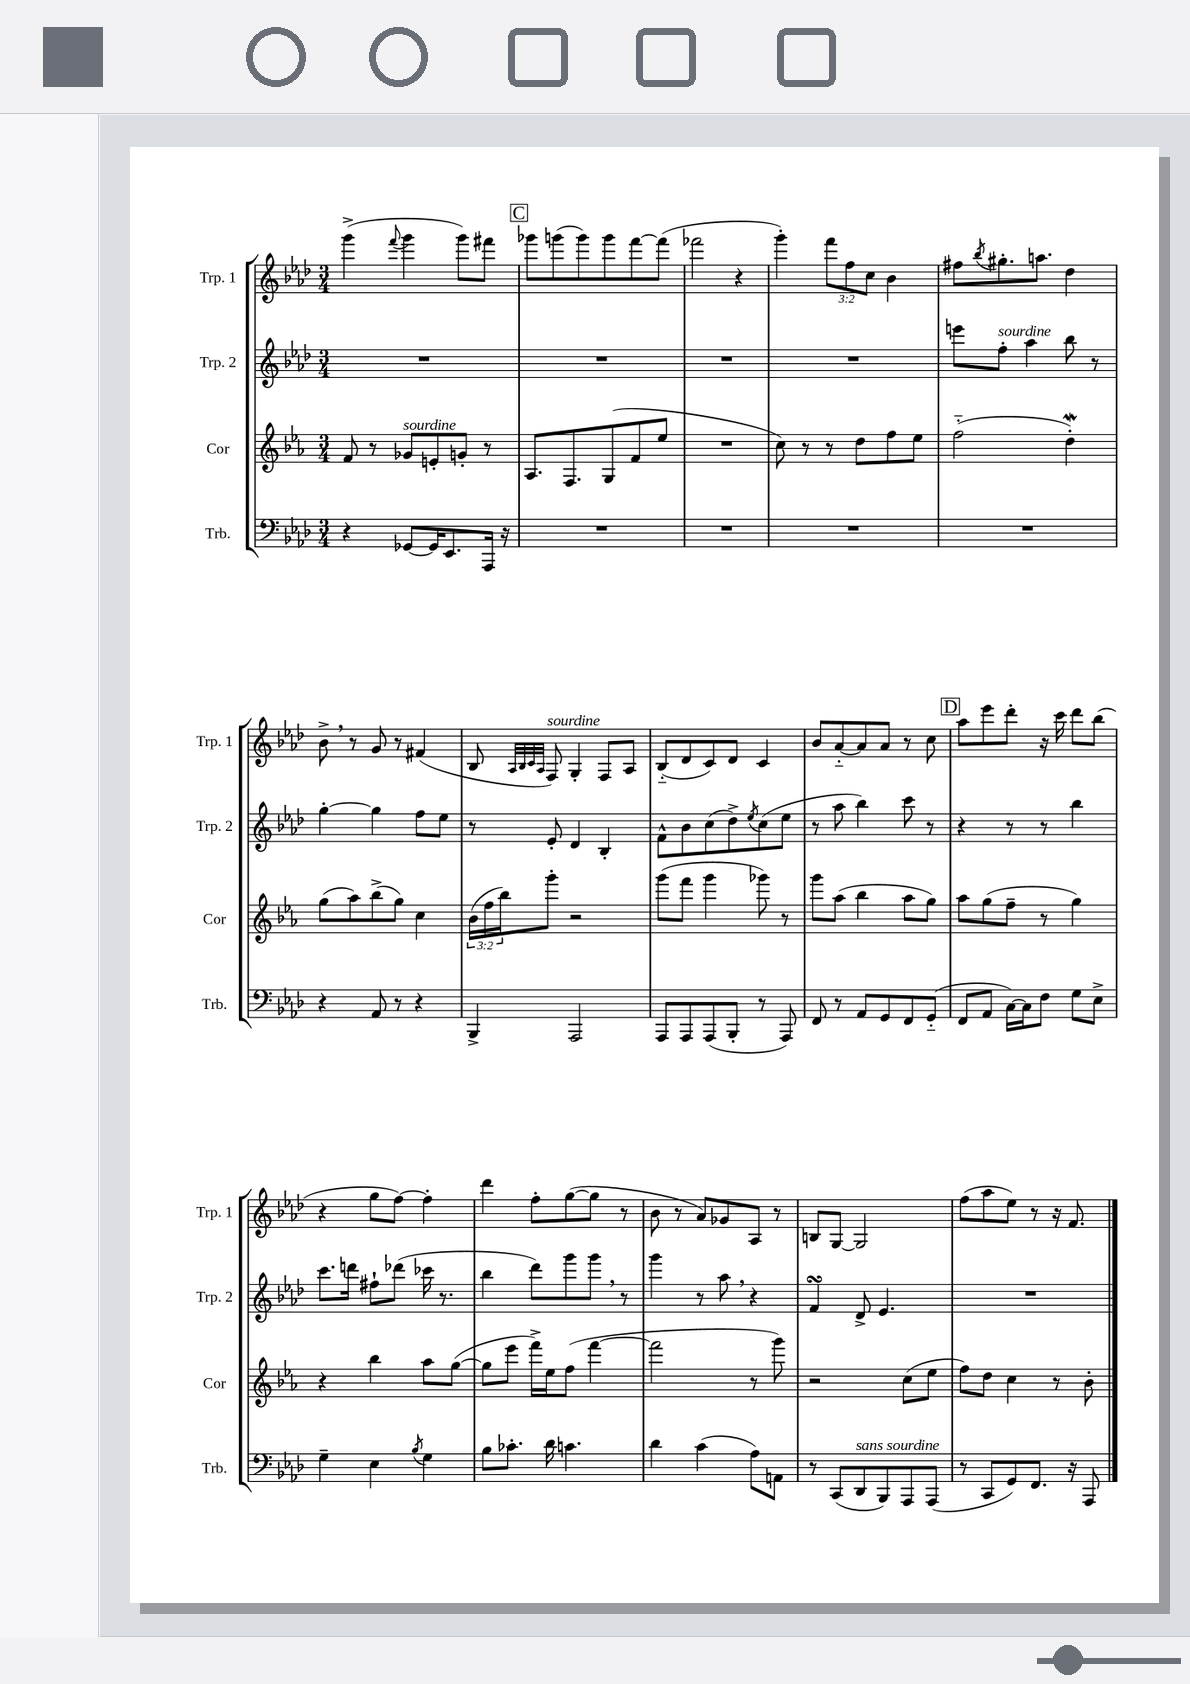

**kern	**kern	**kern	**kern
*staff4	*staff3	*staff2	*staff1
*clefF4	*clefG2	*clefG2	*clefG2
*k[b-e-a-d-]	*k[b-e-a-]	*k[b-e-a-d-]	*k[b-e-a-d-]
*M3/4	*M3/4	*M3/4	*M3/4
4r	8f	2.r	(4ggg^
.	8r	.	.
.	.	.	8qqfff
[8GG-	8g-	.	4ggg
16GG-]	8e'	.	.
8.EE-	.	.	.
.	8g'	.	8ggg)
16AAA-	8r	.	8fff#
16r	.	.	.
=	=	=	=
2.r	8.A-	2.r	8ggg-
.	.	.	(8ggg
.	8.F	.	.
.	.	.	8ggg)
.	(8G	.	8ggg
.	8f	.	[8fff
.	8ee-	.	(8fff]
=	=	=	=
2.r	2.r	2.r	2fff-
.	.	.	4r
=	=	=	=
2.r	8cc)	2.r	4ggg')
.	8r	.	.
.	8r	.	12fff
.	.	.	12ff
.	8dd	.	.
.	.	.	12cc
.	8ff	.	4b-
.	8ee-	.	.
=	=	=	=
2.r	(2ff'~	8eee	8ff#
.	.	.	8qbb-
.	.	8ff'	8.gg#'
.	.	4aa-	.
.	.	.	8.aa
.	4dd')	8bb-	4dd-
.	.	8r	.
=	=	=	=
4r	(8gg	[4gg'	8b-^
.	8aa-)	.	8r
8AA-	(8bb-^	4gg]	8g
8r	8gg)	.	8r
4r	4cc	8ff	(4f#
.	.	8ee-	.
=	=	=	=
4BBB-^	(24b-	8r	8B-
.	24ff	.	.
.	24bb-)	.	.
.	.	.	32qqA-
.	.	.	32qqB-
.	.	.	32qqc
.	.	.	32qqA-
.	8ggg'	8e-'	8F)
2AAA-	2r	4d-	4G'
.	.	4B-'	8F
.	.	.	8A-
=	=	=	=
8AAA-	(8ggg	8f^^	(8B-'~
8AAA-	8fff	8b-	8d-
(8AAA-	4ggg	(8cc	8c)
8BBB-'	.	8dd-^)	8d-
.	.	8qee-	.
8r	8ggg-)	(8cc	4c
8AAA-)	8r	8ee-	.
=	=	=	=
8FF	8ggg	8r	8b-
8r	(8aa-	8aa-	[8a-'~
8AA-	4bb-	4bb-)	8a-]
8GG	.	.	8a-
8FF	8aa-	8ccc	8r
(8GG'~	8gg)	8r	8cc
=	=	=	=
8FF	8aa-	4r	8aa-
8AA-	(8gg	.	8eee-
[16C)	8ff~	8r	8ddd-'
16C]	.	.	.
8F	8r	8r	16r
.	.	.	16ccc
8G	4gg)	4bb-	8ddd-
8E-^	.	.	(8bb-
=	=	=	=
4G~	4r	8.ccc	4r
.	.	16ddd	.
4E-	4bb-	8ff#`	8gg
.	.	(8ddd-	[8ff)
8qB-	.	.	.
4G	8aa-	16ccc-	4ff']
.	.	8.r	.
.	([8gg	.	.
=	=	=	=
8B-	8gg]	4bb-	4ddd-
8.c-'	8eee-	.	.
.	16fff^)	8ddd-)	8ff'
16d-	16ee-	.	.
4.c	(8ff	8ggg	([8gg
.	[4fff	8ggg	8gg]
.	.	8r	8r
=	=	=	=
4d-	2fff]	4ggg	8b-
.	.	.	8r
(4c	.	8r	8a-)
.	.	8aa-	8g-
8A-)	8r	4r	8A-
8AA	8ggg)	.	8r
=	=	=	=
8r	2r	4f	8B
(8CC	.	.	[8G
8DD-	.	8d-^	2G]
8BBB-)	.	4.e-	.
8AAA-	(8cc	.	.
(8AAA-	8ee-	.	.
=	=	=	=
8r	8ff)	2.r	(8ff
8CC	8dd	.	8aa-
8GG)	4cc	.	8ee-)
8.FF	.	.	8r
.	8r	.	16r
16r	.	.	8.f
8AAA-	8b-'	.	.
==	==	==	==
*-	*-	*-	*-
